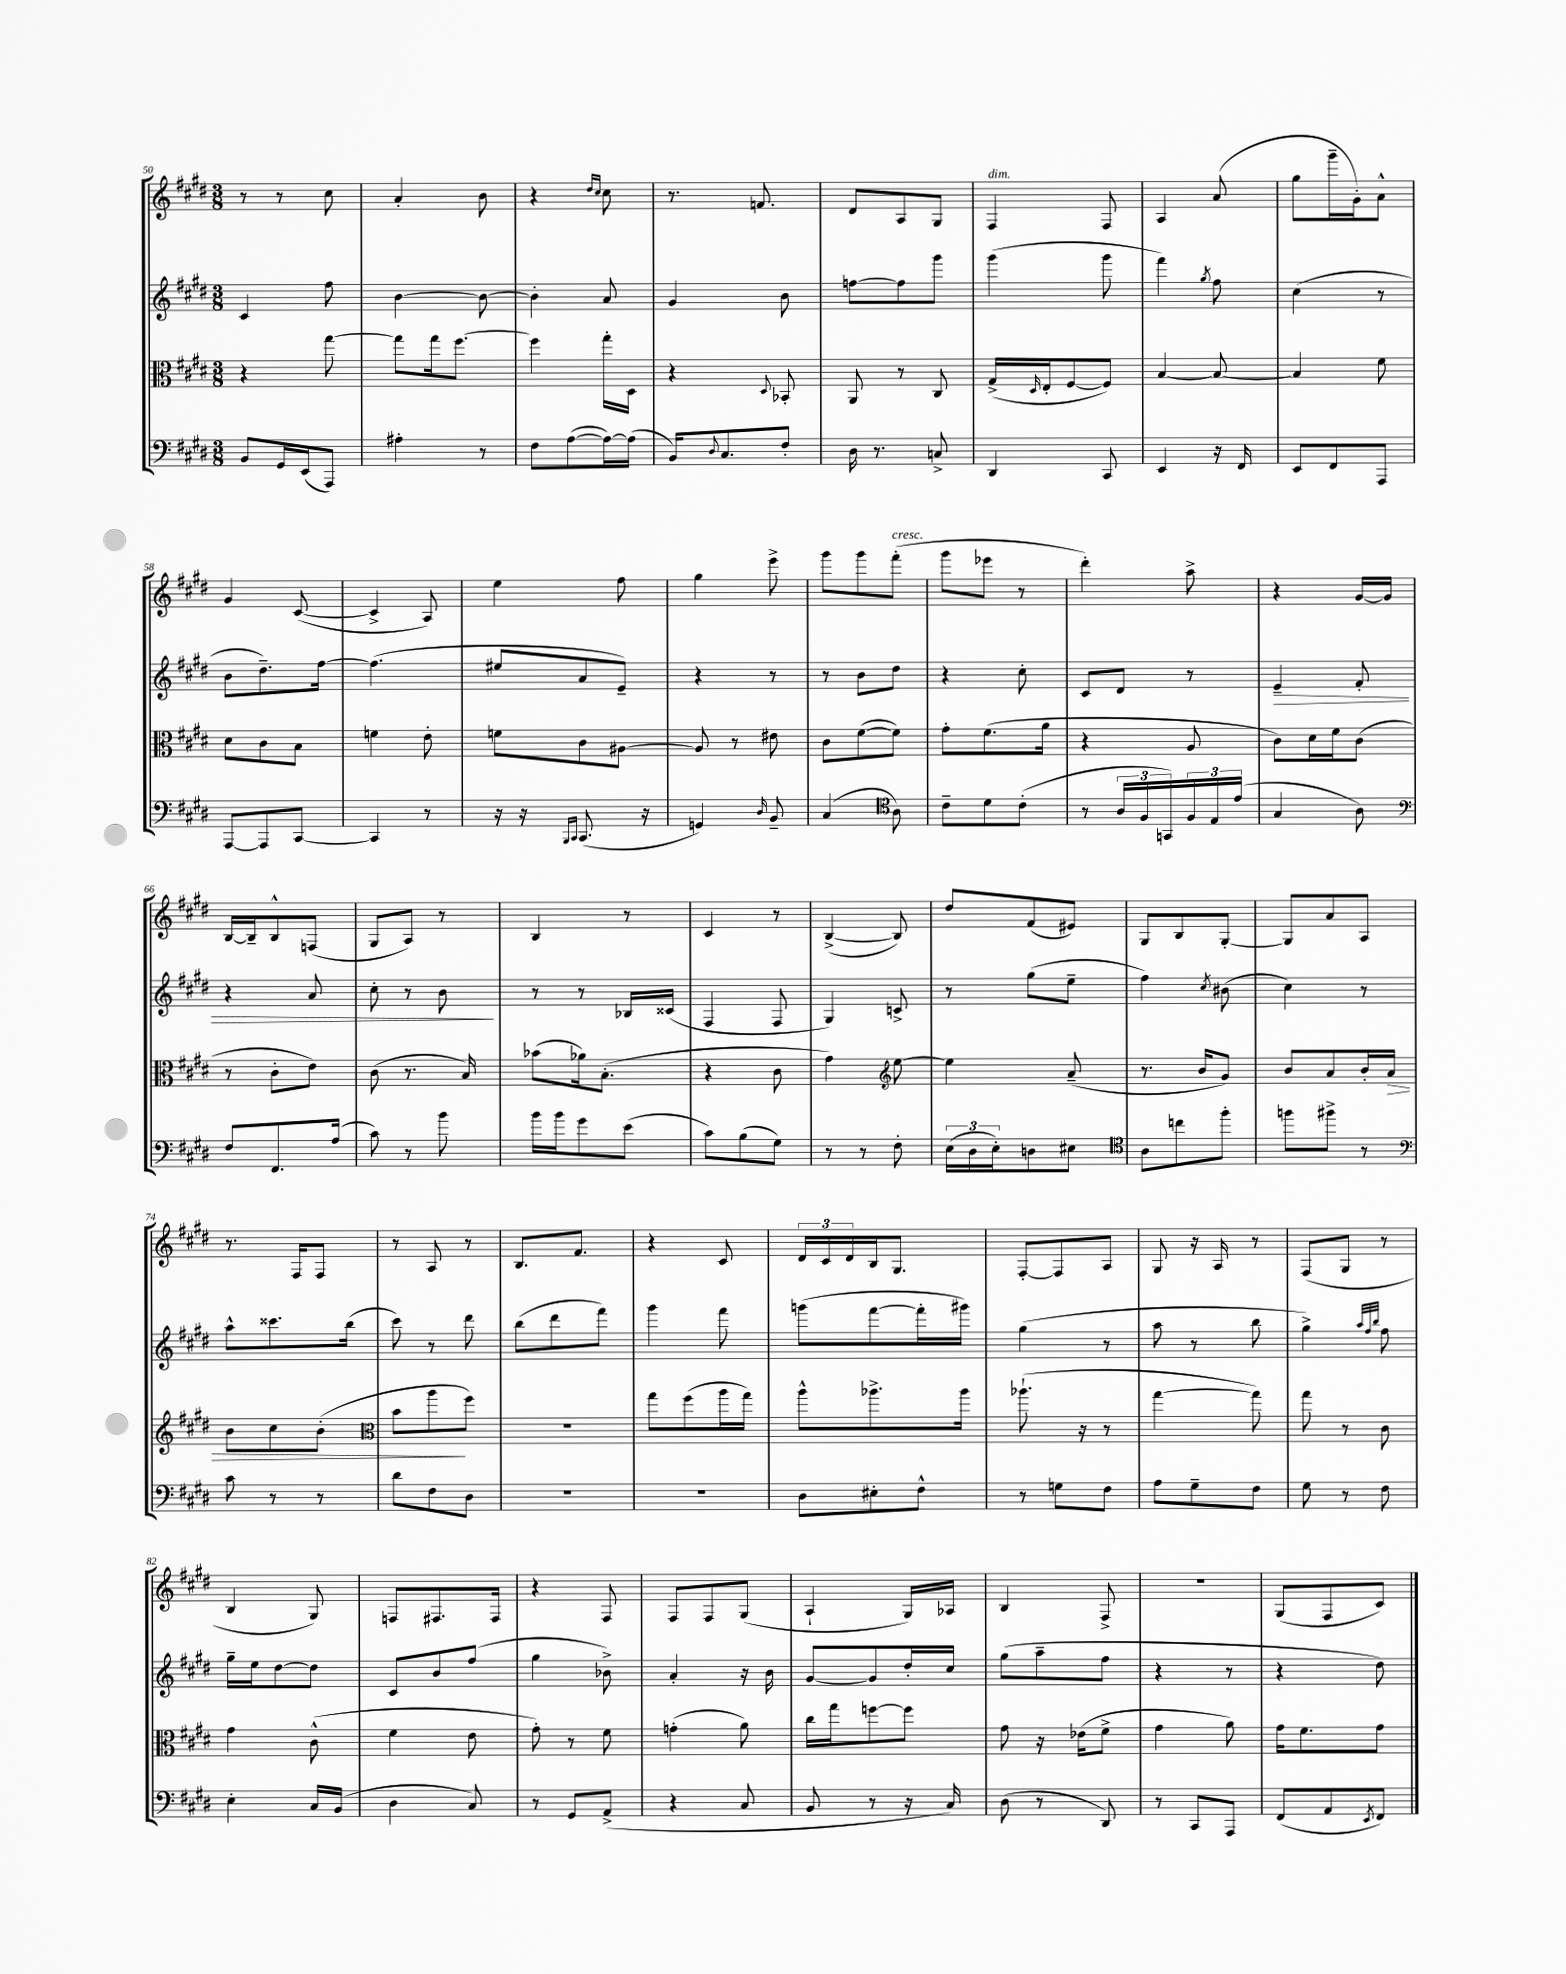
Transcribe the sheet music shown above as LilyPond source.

<<
\new StaffGroup <<
\new Staff = "s0" {
    \clef treble \key e \major \numericTimeSignature \time 3/8
    r8 r8 cis''8 |
    a'4-. b'8 |
    r4 \grace { dis''16 cis''16 } cis''8 |
    r8. f'8. |
    dis'8 a8 gis8 |
    fis4^\markup { \italic "dim." } fis8 |
    a4 a'8( |
    gis''8 gis'''16-- gis'16-.) a'8-^ |
    gis'4 cis'8~( |
    cis'4-> a8) |
    e''4 fis''8 |
    gis''4 e'''8-> |
    gis'''8 gis'''8 fis'''8-.^\markup { \italic "cresc." }( |
    gis'''8 ees'''8 r8 |
    dis'''4-.) a''8-> |
    r4 gis'16~ gis'16 |
    b16~ b16-- b8-^ f8( |
    gis8 a8) r8 |
    b4 r8 |
    cis'4 r8 |
    b4~->( b8) |
    dis''8 fis'8( eis'8) |
    gis8 b8 gis8~-. |
    gis8 a'8 a8 |
    r8. fis16 fis8 |
    r8 a8 r8 |
    b8. fis'8. |
    r4 cis'8 |
    \tuplet 3/2 { dis'16 cis'16 dis'16 } b16 gis8. |
    fis8~-. fis8 a8 |
    gis8 r16 a16 r8 |
    fis8( gis8 r8 |
    b4 gis8) |
    f8 fis8. fis16 |
    r4 fis8 |
    fis8 fis8 gis8( |
    a4-! gis16) aes16 |
    b4 fis8-> |
    R4. |
    gis8( fis8 cis'8) \bar "|." |
}
\new Staff = "s1" {
    \clef treble \key e \major \numericTimeSignature \time 3/8
    cis'4 fis''8 |
    b'4~ b'8~ |
    b'4-. a'8 |
    gis'4 b'8 |
    f''8~ f''8 gis'''8 |
    gis'''4( gis'''8 |
    fis'''4) \acciaccatura { gis''8 } fis''8 |
    cis''4( r8 |
    b'8 dis''8.--) fis''16~ |
    fis''4.( |
    eis''8 a'8 e'8--) |
    r4 r8 |
    r8 b'8 dis''8 |
    r4 cis''8-. |
    cis'8 dis'8 r8 |
    e'4--\> fis'8-. |
    r4 a'8 |
    cis''8-. r8 b'8\! |
    r8 r8 bes16 cisis'16( |
    fis4 fis8 |
    gis4) c'8-> |
    r8 gis''8( e''8-- |
    fis''4) \acciaccatura { cis''8 } bis'8( |
    cis''4) r8 |
    a''8-^ cisis'''8. b''16( |
    cis'''8) r8 dis'''8 |
    b''8( dis'''8 fis'''8) |
    gis'''4 fis'''8 |
    g'''8( fis'''8~ fis'''16-. gis'''16) |
    gis''4( r8 |
    a''8 r8 b''8 |
    gis''4->) \grace { a''32 fis''32 b''32 } fis''8 |
    gis''16-- e''16 dis''8~ dis''8 |
    cis'8 b'8 fis''8( |
    gis''4 bes'8->) |
    a'4-. r16 b'16 |
    gis'8~ gis'8 dis''16-. cis''16 |
    gis''8( a''8-- fis''8 |
    r4 r8 |
    r4 dis''8) \bar "|." |
}
\new Staff = "s2" {
    \clef alto \key e \major \numericTimeSignature \time 3/8
    r4 gis''8~ |
    gis''8 gis''16 fis''8.~ |
    fis''4 gis''16-. dis16 |
    r4 \appoggiatura { dis8 } bes,8-. |
    a,8 r8 cis8 |
    gis16->( \grace { dis16 } e16-. fis8~ fis8) |
    b4~ b8~ |
    b4 fis'8 |
    dis'8 cis'8 b8 |
    f'4 e'8-. |
    f'8 cis'8 ais8~ |
    ais8 r8 eis'8 |
    cis'8 fis'8~( fis'8) |
    gis'8-. fis'8.( a'16 |
    r4 a8 |
    cis'8) dis'16 fis'16 cis'8( |
    r8 cis'8-. e'8) |
    cis'8( r8. b16) |
    bes'8( aes'16) b8.-.( |
    r4 cis'8 |
    gis'4) \clef treble e''8~ |
    e''4 a'8--( |
    r8. b'16 gis'8) |
    b'8 a'8 b'16-. a'16\> |
    b'8 cis''8 b'8-.( |
    \clef alto b'8 a''8\! fis''8) |
    R4. |
    gis''8 fis''8( a''16 gis''16) |
    a''8-^ aes''8.-> aes''16 |
    aes''8.-!( r16 r8 |
    gis''4~ gis''8) |
    gis''8 r8 cis'8 |
    gis'4 cis'8-^( |
    fis'4 e'8 |
    gis'8-.) r8 fis'8 |
    g'4-.( a'8) |
    cis''16 gis''16 f''8~ f''8 |
    gis'8 r16 ees'16( fis'8-> |
    gis'4 a'8) |
    gis'16 fis'8. gis'8 \bar "|." |
}
\new Staff = "s3" {
    \clef bass \key e \major \numericTimeSignature \time 3/8
    b,8 gis,16 e,16( a,,8) |
    ais4-. r8 |
    fis8 a8~( a16~) a16( |
    b,16) \appoggiatura { dis8 } cis8. fis8-. |
    dis16 r8. c8-> |
    dis,4 cis,8 |
    e,4 r16 fis,16 |
    e,8 fis,8 a,,8 |
    a,,8~ a,,8 cis,8~ |
    cis,4 r8 |
    r16 r16 \grace { b,,16 cis,16 } cis,8.( r16 |
    g,4) \grace { dis16 } b,8-- |
    cis4( \clef tenor a8) |
    cis'8-- dis'8 cis'8-.( |
    r8 \tuplet 3/2 { a16 fis16 g,16) } \tuplet 3/2 { fis16 e16 e'16( } |
    gis4 a8) |
    \clef bass fis8 fis,8. a16( |
    cis'8) r8 b'8 |
    b'16 b'16 gis'8 e'8( |
    cis'8) b8( gis8) |
    r8 r8 fis8-. |
    \tuplet 3/2 { e16( dis16 e16-.) } d8 eis8 |
    \clef tenor a8 c''8 fis''8-. |
    f''8 fis''8-> r8 |
    \clef bass cis'8 r8 r8 |
    dis'8 fis8 dis8 |
    R4. |
    R4. |
    dis8 eis8-. fis8-^ |
    r8 g8 fis8 |
    a8 gis8-- fis8 |
    gis8 r8 fis8 |
    e4-. cis16 b,16( |
    dis4 cis8) |
    r8 gis,8 a,8->( |
    r4 cis8 |
    b,8 r8 r16 cis16) |
    dis8( r8 dis,8) |
    r8 cis,8 a,,8 |
    fis,8( a,8 \acciaccatura { e,8 } fis,8) \bar "|." |
}
>>
>>
\layout { \context { \Score currentBarNumber = #50 } }
